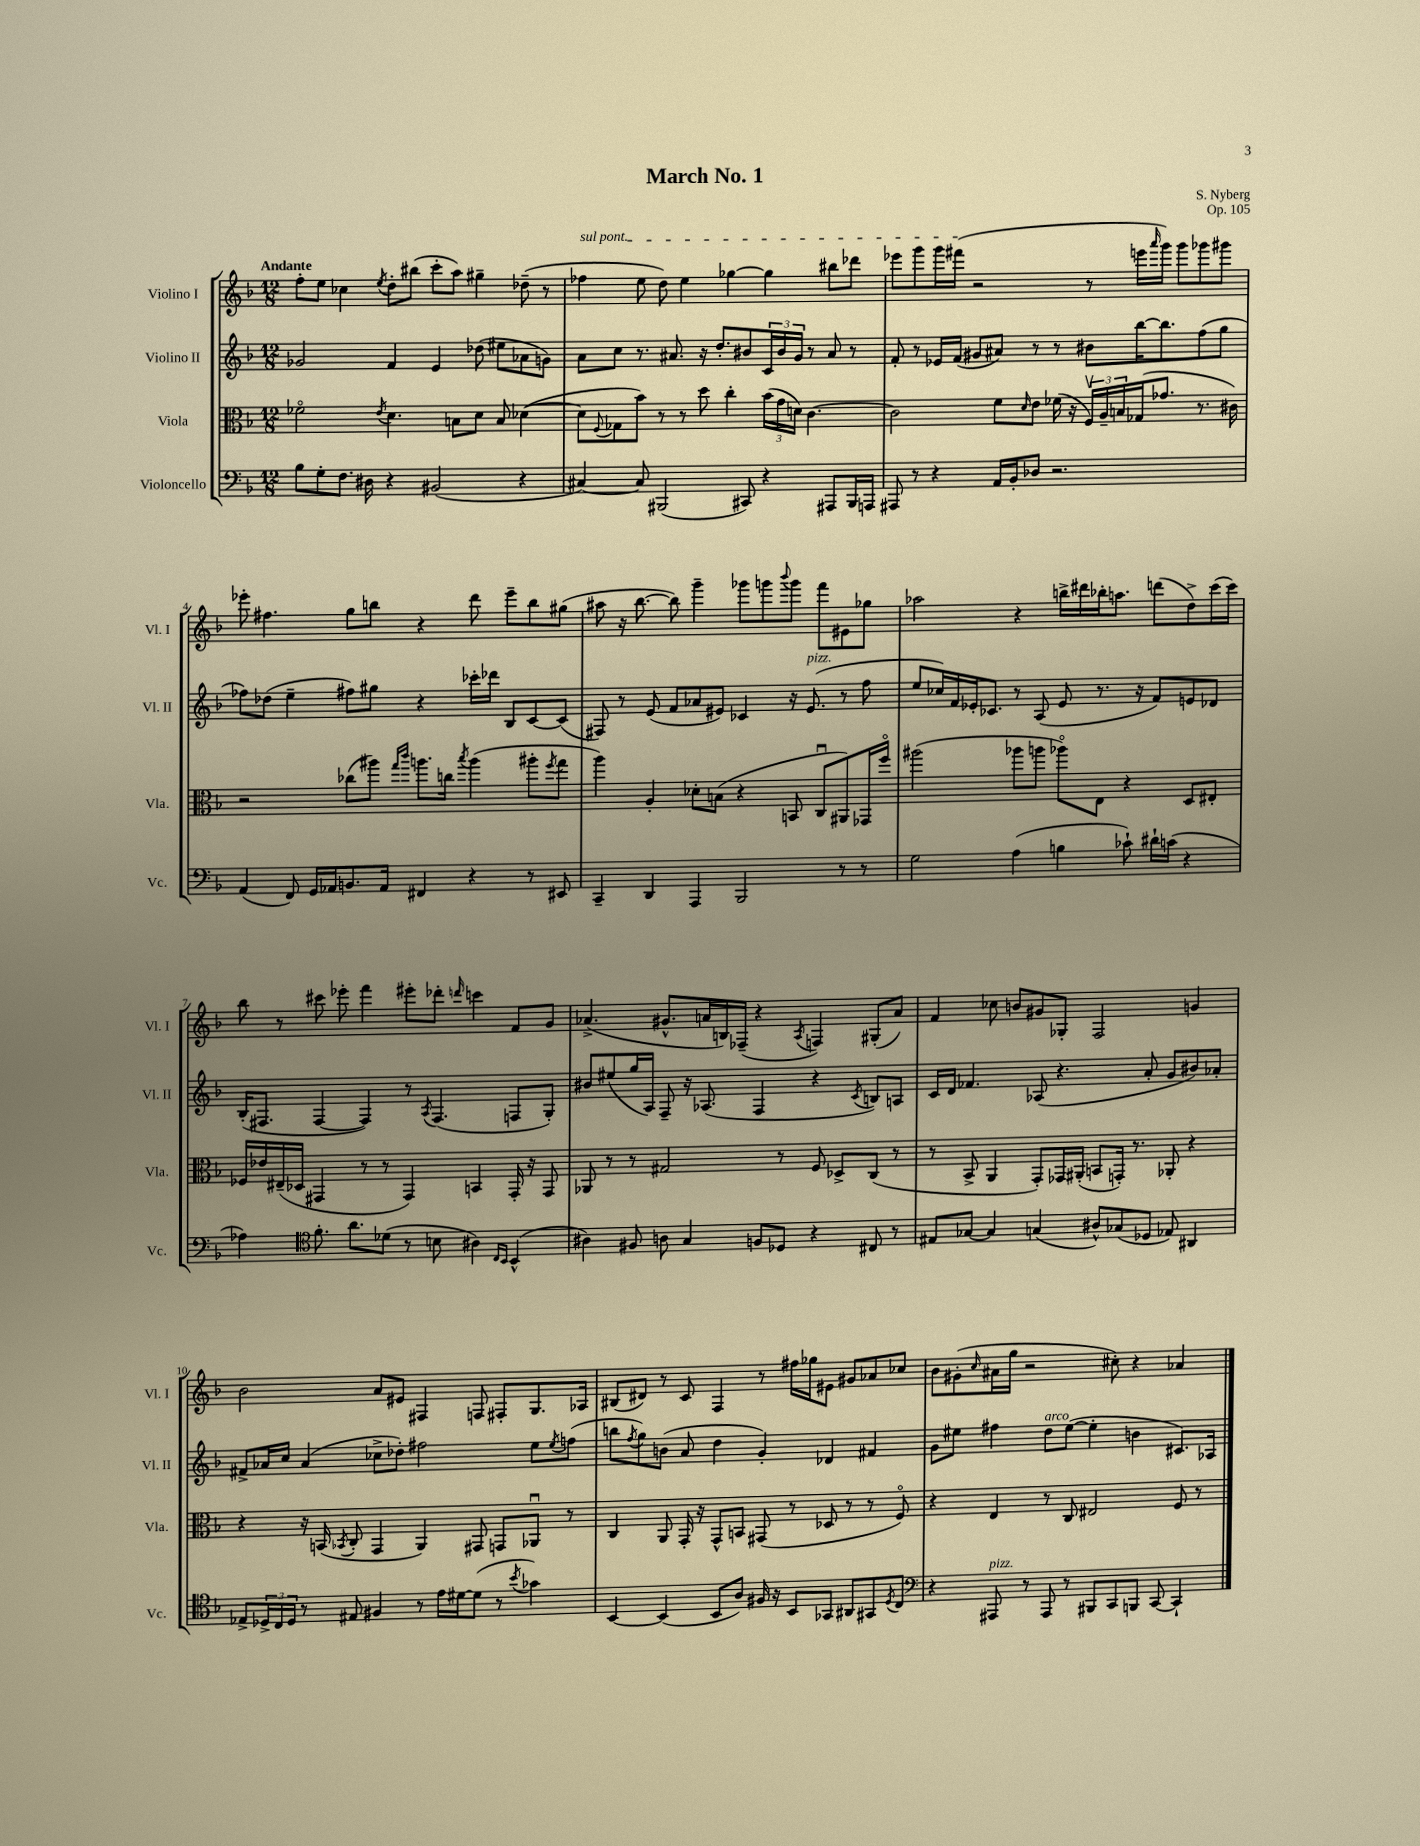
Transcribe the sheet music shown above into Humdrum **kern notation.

**kern	**kern	**kern	**kern
*staff4	*staff3	*staff2	*staff1
*clefF4	*clefC3	*clefG2	*clefG2
*k[b-]	*k[b-]	*k[b-]	*k[b-]
*M12/8	*M12/8	*M12/8	*M12/8
8B-\L	2f-o\	2g-/	8ff'\L
8G'\	.	.	8ee\J
8.F\J	.	.	4cc-\
16D#\	.	.	.
.	8qe/	.	8qee/
4r	4.d\	4f/	8dd'\L
.	.	.	(8bb#\J
(2BB#/	.	4e/	8ccc'\L
.	8B\L	.	8aa\J)
.	8d\J	(8dd-\	4gg#~\
.	8B/	8ee#\L	.
4r	([4d-\	8a-\	(8dd-~\
.	.	8g\J)	8r
=	=	=	=
[4C#/)	8d-\]L	8a\L	4ff-\
.	8qqF/	.	.
.	8G-\	8cc\J	.
8C#/]	8b-\J)	8.r	8ee\
(2BBB#/	8r	.	8dd\)
.	.	8.a#/	.
.	8r	.	4ee\
.	8dd\	16r	.
.	.	8.dd'/L	.
.	4cc'\	.	[4gg-\
8CC#/)	.	8b#/	.
4r	(24b-\LL	24c/L	4gg-\]
.	24g\	24b#/	.
.	24d\JJ)	24g/JJ	.
.	[4.c\	8r	.
8AAA#/L	.	8a#/	8bb#\L
16BBB#/L	.	8r	8ddd-\J
16AAA/JJ	.	.	.
=	=	=	=
8AAA#/	2c\]	8f'/	8eee-\L
8r	.	8r	8ggg\
4r	.	16e-/LL	16ggg\L
.	.	(16f/JJ	(16fff#\JJ
.	.	8g#/L	2r
16AA/LL	8f\L	8a#/J)	.
16BB-'/J	.	.	.
.	16qqd/	.	.
8D-/J	8e\J	8r	.
2.r	(16f-\	8r	.
.	16r	.	.
.	24Fv/LL)	8b#\L	8r
.	24A~/	.	.
.	24B/	.	.
.	(16G-/J	[16bb-\K	16eee\LL
.	.	.	16qqaaa/
.	8.g-/J	8.bb-\]	16ggg\JJ)
.	.	.	8ggg\L
.	8.r	(8ff\	8ggg-\
.	.	8gg\J	8ggg#\J
.	16c#\)	.	.
=	=	=	=
(4AA/	2r	8ff-\L)	8eee-'\
.	.	(8dd-\J	4.ff#\
8FF/)	.	4ee~\	.
16GG/LL	.	.	.
16AA-/J	.	.	.
8.BB/	(8cc-\L	8ff#\L)	8gg\L
.	8aa#\J)	8gg#\J	8bb\J
16AA-/Jk	.	.	.
.	16qqgg/LL	.	.
.	16qqccc/JJ	.	.
4FF#/	8.aa\L	4r	4r
.	16cc\Jk	.	.
.	8qbb-/	.	.
4r	(4aa\	16ccc-'\LL	8ddd\
.	.	16ddd-\JJ	.
.	.	8B-/L	8eee-~\L
8r	8aa#'\L	[8c/	8bb\
.	8qff/	.	.
8EE#/	8gg\J	(8c/]J	(8gg#\J
=	=	=	=
4CC~/	4aa\)	8F#/)	8aa#\
.	.	8r	16r
.	.	.	[8.bb-\
4DD/	4A'/	(8e/	.
.	.	8f/L	8bb-\])
4AAA/	8d-'\L	8a-/	4ggg~\
.	(8B\J	8e#/J)	.
2BBB-/	4r	4c-/	8ggg-\L
.	.	.	8ggg\
.	.	.	8qqbbb-/
.	8BB/	16r	8ggg\J
.	.	(8.e#/	.
.	8Cu/L	.	8fff\L
8r	8AA#/)	8r	8e#\
8r	16GG-/L	8ff\	8gg-\J
.	16ffo/JJ	.	.
=	=	=	=
2G\	(2aa#\	8ee/L	2aa-\
.	.	16cc-/L)	.
.	.	16f/	.
.	.	16e-'/J	.
.	.	8.c-/J	.
(4A\	8aa-\L	8r	4r
.	8aa\J	(8A/	.
4B\	8aa-o\L)	8e-/	16bb^\LL
.	.	.	16ddd#\
.	8E\J	8.r	16bb-'\J
.	.	.	8.aa\J
8c-`\)	4r	.	.
.	.	16r	.
16d#`\LL	.	8f/L)	(8ddd\L
(16c\JJ	.	.	.
4r	8D/L	8e/	8dd^\)
.	8E#'/J	8d-/J	(16ccc\L
.	.	.	16ccc\JJ)
=	=	=	=
4A-\)	16F-/LL	(16B-'/LK	8bb-\
.	16e-/	8.F#/J	.
.	(16E#~/	.	8r
.	16D-/JJ	.	.
*clefC4	*	*	*
8.f'\	4GG#/	[4F#/	8ccc#\
.	.	.	8eee-'\
8.a\L	.	.	.
.	8r	4F#/])	4fff\
(8d-\J	8r	.	.
8r	4GG#/)	8r	8eee#'\L
.	.	8qA/	.
8B\	.	(4.F#/	8ddd-'\J
.	.	.	16qqddd/
4A#\)	4BB/	.	4ccc\
16qqC/LL	.	.	.
16qqBB-/JJ	.	.	.
(4BB-^^/	16GG#'/	8F/L	8f/L
.	16r	.	.
.	8GG#/	8G'/J)	8g/J
=	=	=	=
4A#\)	8AA-/	8b#/L	(4.a-^/
.	8r	(8ee#/	.
8F#/	8r	16gg/L	.
.	.	16A/JJ)	.
8A\	2G#/	8F~/	8.g#^^/L
4G/	.	16r	.
.	.	(8.A-/	16a/L
.	.	.	16B/)
.	.	.	(16F-~/JJ
8F/L	.	4F/	4r
8D-/J	8r	.	.
.	.	.	8qA/
4r	8F/	4r	4F/)
.	8D-^/L	.	.
.	.	8qc/	.
8C#/	(8C/J	8B/L)	(8G#'/L
8r	8r	8A/J	8a/J)
=	=	=	=
8E#/L	8r	16c/LL	4f/
.	.	16d/JJ	.
[8G-/J	8BB-^/	4.f-/	.
4G-/]	4AA/	.	8cc-\
.	.	.	8b/L
(4G/	8GG'/L)	(8A-/	8g#/
.	16GG-/L	4.r	8G-'/J
.	(16AA#'/JJ	.	.
8A#^^/L)	8BB/L	.	2F/
(8G-/	16GG'/Jk)	.	.
.	8.r	.	.
8D-/J	.	8a'/	.
8E-/)	8AA-'/	8g/L	.
4AA#/	4r	8b#/)	4g/
.	.	8a-'/J	.
=	=	=	=
8E-^/L	4r	8f#^/L	2b-\
24D-^/L	.	16a-/L	.
24C/	.	.	.
.	.	16cc/JJ	.
24D-/JJ	.	.	.
8r	16r	(4a-/	.
.	(16BB/	.	.
.	8qBB-/	.	.
8E#/	8C'/	.	.
4F#/	4GG/	8cc-^\L	8a/L
.	.	8dd-'\J)	8e#/J
8r	4AA/)	2ff#\	4F#/
16e\LL	.	.	.
[16d#\J	.	.	.
(8d#\]J	8GG#/	.	8F/
8r	8GG/L	.	8F#'/L
8qb-/	.	.	.
4g-\)	8AA-u/J	8ee\L	8.G/
.	.	8qee/	.
.	8r	(8ff\J	.
.	.	.	16A-/Jk
=	=	=	=
[4BB-/	4C/	8bb\L	(8B#/L
.	.	8qff/	.
.	.	8gg\)	8d#/J)
(4BB-/]	8AA/	(8b\J	8r
.	16GG'/	8a/	8c/
.	16r	.	.
8BB-/L	8GG^^/L	4dd\	4F/
8A/J)	8BB/J	.	.
16F#/	(8GG#/	4g'/)	8r
16r	.	.	.
8BB-/L	8r	.	16ff#\LL
.	.	.	16gg-\J
8GG-/J	8D-/	4d-/	8e#\J
8AA#/L	8r	.	8g#/L
8GG#/	8r	4f#/	8a-/
8qD/	.	.	.
8C/J	8Fo/)	.	8cc-/J
=	=	=	=
*clefF4	*	*	*
4r	4r	8g\L	8b-\L
.	.	8ee#\J	(8g#'\
.	.	.	16qqcc/
8AAA#/	4E/	4ff#\	16a#\L
.	.	.	16gg\JJ
8r	.	.	2r
8AAA#/	8r	8dd\L	.
8r	8C/	([8ee#\J	.
8BBB#/L	2E#/	4ee#'\]	.
8CC/	.	.	8cc#'\)
8BBB/J	.	4b\	4r
[8CC/	.	.	.
4CC`/]	8F/	8.c#/L)	4a-/
.	8r	.	.
.	.	16A-/Jk	.
==	==	==	==
*-	*-	*-	*-
